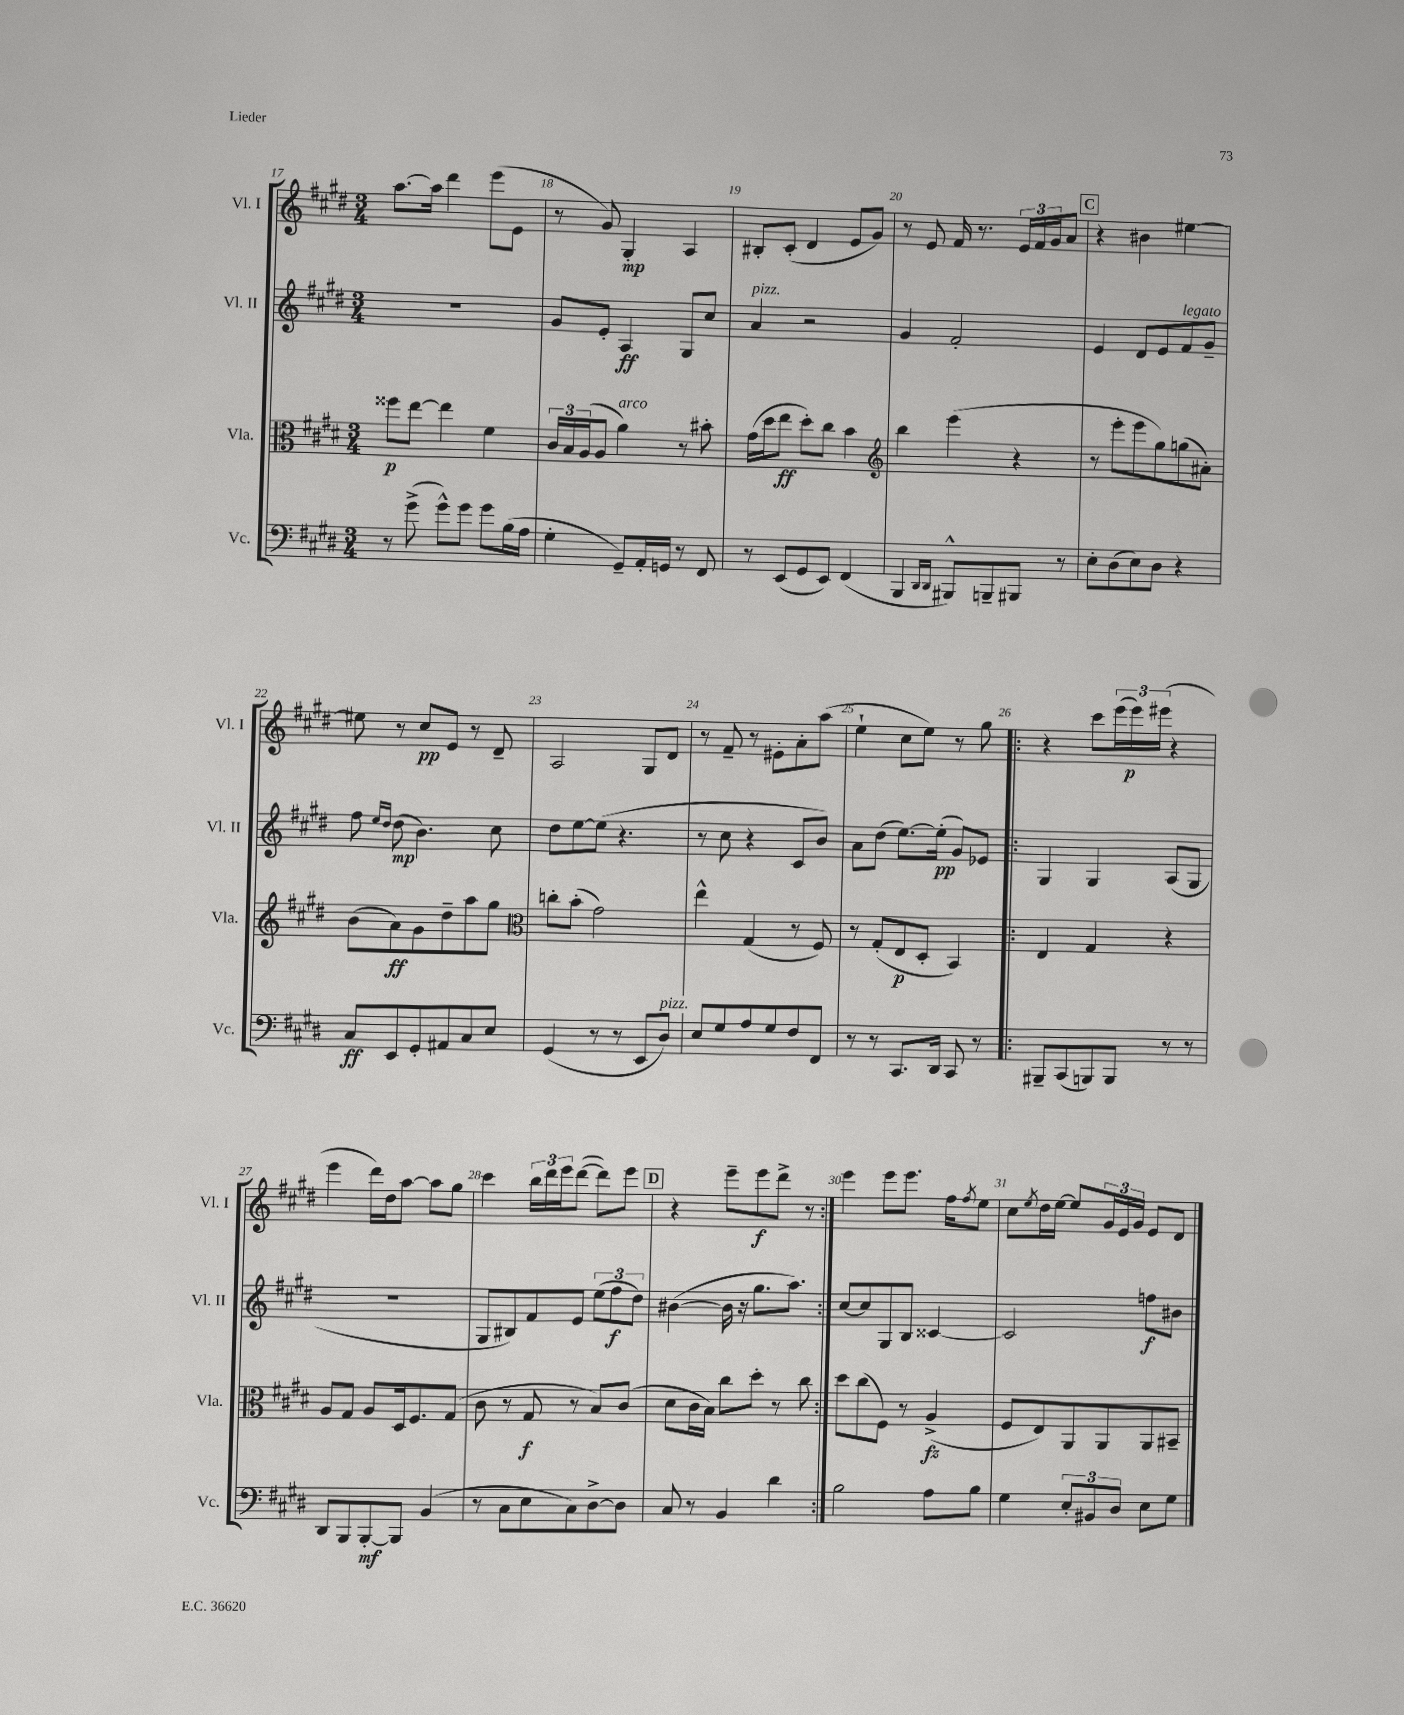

**kern	**dynam	**kern	**dynam	**kern	**dynam	**kern	**dynam
*part4	*part4	*part3	*part3	*part2	*part2	*part1	*part1
*staff4	*staff4	*staff3	*staff3	*staff2	*staff2	*staff1	*staff1
*I"Vc.	*	*I"Vla.	*	*I"Vl. II	*	*I"Vl. I	*
*I'Vc.	*	*I'Vla.	*	*I'Vl. II	*	*I'Vl. I	*
*clefF4	*	*clefC3	*	*clefG2	*	*clefG2	*
*k[f#c#g#d#]	*	*k[f#c#g#d#]	*	*k[f#c#g#d#]	*	*k[f#c#g#d#]	*
*M3/4	*	*M3/4	*	*M3/4	*	*M3/4	*
=17	=17	=17	=17	=17	=17	=17	=17
8r	.	8ff##X\L	p	2.r	.	[8.aa\L	.
(8g#^\	.	[8ee\J	.	.	.	.	.
.	.	.	.	.	.	16aa\Jk]	.
8g#^^\L)	.	4ee\]	.	.	.	4ddd#\	.
8g#\J	.	.	.	.	.	.	.
8g#\L	.	4f#\	.	.	.	(8eee\L	.
(16B\L	.	.	.	.	.	8e\J	.
16A\JJ	.	.	.	.	.	.	.
=18	=18	=18	=18	=18	=18	=18	=18
4G#'\	.	24c#/LL	.	8g#/L	.	8r	.
.	.	24B/	.	.	.	.	.
.	.	(24A/J	.	.	.	.	.
.	.	8A/J	.	8e'/J	.	8g#/)	.
!	!	!LO:TX:a:i:t=arco	!	!	!	!	!
8GG#~/L)	.	4a\)	.	4A/	ff	4G#'/	mp
16AA'/L	.	.	.	.	.	.	.
16GGn/JJ	.	.	.	.	.	.	.
8r	.	8r	.	8G#/L	.	4A/	.
8FF#/	.	8b#X'\	.	8cc#/J	.	.	.
=19	=19	=19	=19	=19	=19	=19	=19
!	!	!	!	!LO:TX:a:i:t=pizz.	!	!	!
8r	.	(16g#\LL	.	4a/	.	8B#X'/L	.
.	.	16dd#\J	.	.	.	.	.
(8EE/L	.	8ee\J	ff	.	.	(8c#'/J	.
8GG#/	.	8dd#'\L)	.	2r	.	4d#/	.
8EE/J)	.	8cc#\J	.	.	.	.	.
(4FF#/	.	4b\	.	.	.	8e/L	.
.	.	.	.	.	.	8g#/J)	.
=20	=20	=20	=20	=20	=20	=20	=20
*	*	*clefG2	*	*	*	*	*
4BBB/	.	4bb\	.	4g#/	.	8r	.
.	.	.	.	.	.	8e/	.
16qqDD#/LL	.	.	.	.	.	.	.
16qqDD#/JJ	.	.	.	.	.	.	.
8BBB#X^^/L)	.	(4eee\	.	2f#'/	.	16f#/	.
.	.	.	.	.	.	8.r	.
8BBBn~/	.	.	.	.	.	.	.
8BBB#X/J	.	4r	.	.	.	24e/LL	.
.	.	.	.	.	.	24f#/	.
.	.	.	.	.	.	24g#/J	.
8r	.	.	.	.	.	8a/J	.
!!LO:REH:place=s1:t=C
=21	=21	=21	=21	=21	=21	=21	=21
8E'\L	.	8r	.	4e/	.	4r	.
(8D#\	.	8eee'\L	.	.	.	.	.
8E\)	.	8eee\	.	8d#/L	.	4b#X\	.
8D#\J	.	8gg#\)	.	8e/	.	.	.
!	!	!	!	!LO:TX:a:i:t=legato	!	!	!
4r	.	(8ggn\	.	8f#/	.	[4ee#X\	.
.	.	8a#X'\J)	.	8g#~/J	.	.	.
!!LO:LB:g=z
=22	=22	=22	=22	=22	=22	=22	=22
8C#/L	ff	(8b\L	.	8ff#\	.	8ee#X\]	.
.	.	.	.	16qqee/LL	.	.	.
.	.	.	.	16qqdd#/JJ	.	.	.
8EE/	.	8a\)	ff	(8dd#\	mp	8r	.
8GG#'/	.	8g#\	.	4.b\)	.	8cc#/L	pp
8AA#X/	.	8dd#~\	.	.	.	8e/J	.
8C#/	.	8aa\	.	.	.	8r	.
8E/J	.	8gg#\J	.	8cc#\	.	8d#~/	.
=23	=23	=23	=23	=23	=23	=23	=23
*	*	*clefC3	*	*	*	*	*
(4GG#/	.	8ccn'\L	.	8dd#\L	.	2A/	.
.	.	(8b'\J	.	[8ee\	.	.	.
8r	.	2g#\)	.	(8ee\J]	.	.	.
8r	.	.	.	4.r	.	.	.
8EE/L	.	.	.	.	.	8G#/L	.
!LO:TX:a:i:t=pizz.	!	!	!	!	!	!	!
8D#/J)	.	.	.	.	.	8d#/J	.
=24	=24	=24	=24	=24	=24	=24	=24
8E/L	.	4ee^^\	.	8r	.	8r	.
8G#/	.	.	.	8cc#\	.	8f#~/	.
8A/	.	(4G#/	.	4r	.	8r	.
8G#/	.	.	.	.	.	8e#X'\L	.
8F#/	.	8r	.	8c#/L	.	8a'\	.
8FF#/J	.	8F#/)	.	8b/J)	.	(8aa\J	.
=25	=25	=25	=25	=25	=25	=25	=25
8r	.	8r	.	8a\L	.	4ee`\	.
8r	.	(8G#'/L	.	(8dd#\J	.	.	.
8.CC#/L	.	8E/	p	[8.ee\L)	.	8cc#\L	.
.	.	8D#'/J	.	.	.	8ee\J)	.
16DD#/Jk	.	.	.	(16ee'\Jk]	pp	.	.
8CC#/	.	4BB/)	.	8g#/L)	.	8r	.
8r	.	.	.	8e-X/J	.	8gg#\	.
=26!|:	=26!|:	=26!|:	=26!|:	=26!|:	=26!|:	=26!|:	=26!|:
8BBB#X~/L	.	4E/	.	4G#/	.	4r	.
(8CC#/	.	.	.	.	.	.	.
8BBBn/)	.	4G#/	.	4G#/	.	8ccc#\L	.
8BBB/J	.	.	.	.	.	(24eee\L	.
.	.	.	.	.	.	24eee\)	p
.	.	.	.	.	.	(24eee#X\JJ	.
8r	.	4r	.	(8A/L	.	4r	.
8r	.	.	.	8G#/J	.	.	.
!!LO:LB:g=z
=27	=27	=27	=27	=27	=27	=27	=27
8DD#/L	.	8A/L	.	2.r	.	4eee\	.
8BBB/	.	8G#/J	.	.	.	.	.
[8BBB'/	mf	8A/L	.	.	.	16ddd#\LL)	.
.	.	.	.	.	.	16dd#\J	.
8BBB/J]	.	16D#/k	.	.	.	[8aa\J	.
.	.	8.F#/	.	.	.	.	.
(4BB/	.	.	.	.	.	8aa\L]	.
.	.	(8G#/J	.	.	.	8gg#\J	.
=28	=28	=28	=28	=28	=28	=28	=28
8r	.	8c#\	.	8G#/L	.	4ccc#\	.
8C#\L	.	8r	.	8B#X/)	.	.	.
8E\	.	8G#/	f	8f#/	.	24bb\LL	.
.	.	.	.	.	.	24ddd#\	.
.	.	.	.	.	.	24eee\J	.
8C#\)	.	8r	.	8e/J	.	([8ddd#\J	.
[8D#^\	.	8B/L)	.	(12ee\L	.	8ddd#\L])	.
.	.	.	.	12ff#\	f	.	.
8D#\J]	.	(8c#/J	.	.	.	8eee\J	.
.	.	.	.	12dd#\J)	.	.	.
!!LO:REH:place=s1:t=D
=29	=29	=29	=29	=29	=29	=29	=29
8C#/	.	8d#\L	.	([4b#X\	.	4r	.
8r	.	16c#\L	.	.	.	.	.
.	.	16B\JJ)	.	.	.	.	.
4BB/	.	8cc#\L	.	16b#\]	.	8eee~\L	.
.	.	.	.	16r	.	.	.
.	.	8dd#'\J	.	8.gg#\L	.	8eee\	f
4d#\	.	8r	.	.	.	8ddd#^\J	.
.	.	.	.	8.aa\J)	.	.	.
.	.	8cc#\	.	.	.	8r	.
=30:|!	=30:|!	=30:|!	=30:|!	=30:|!	=30:|!	=30:|!	=30:|!
2B\	.	8dd#\L	.	[8cc#/L	.	4eee\	.
.	.	(8cc#\	.	8cc#/]	.	.	.
.	.	8F#\J)	.	8G#/	.	8eee\L	.
.	.	8r	.	8B/J	.	8.eee\J	.
8A\L	.	(4A^/	fz	[4c##X/	.	.	.
.	.	.	.	.	.	16ff#\KL	.
.	.	.	.	.	.	8qff#/	.
8B\J	.	.	.	.	.	8ee\J	.
=31	=31	=31	=31	=31	=31	=31	=31
4G#\	.	8F#/L	.	2c##/]	.	8cc#\L	.
.	.	.	.	.	.	8qee/	.
.	.	8E/)	.	.	.	16dd#\L	.
.	.	.	.	.	.	[16ee\JJ	.
12E'/L	.	8AA/	.	.	.	8ee/L]	.
12BB#X/	.	.	.	.	.	.	.
.	.	8AA/	.	.	.	24g#/L	.
12D#/J	.	.	.	.	.	24e/	.
.	.	.	.	.	.	24g#/JJ	.
8E\L	.	8AA/	.	8ffn\L	f	8e/L	.
8G#\J	.	8BB#X~/J	.	8b#X\J	.	8d#/J	.
==	==	==	==	==	==	==	==
*-	*-	*-	*-	*-	*-	*-	*-
